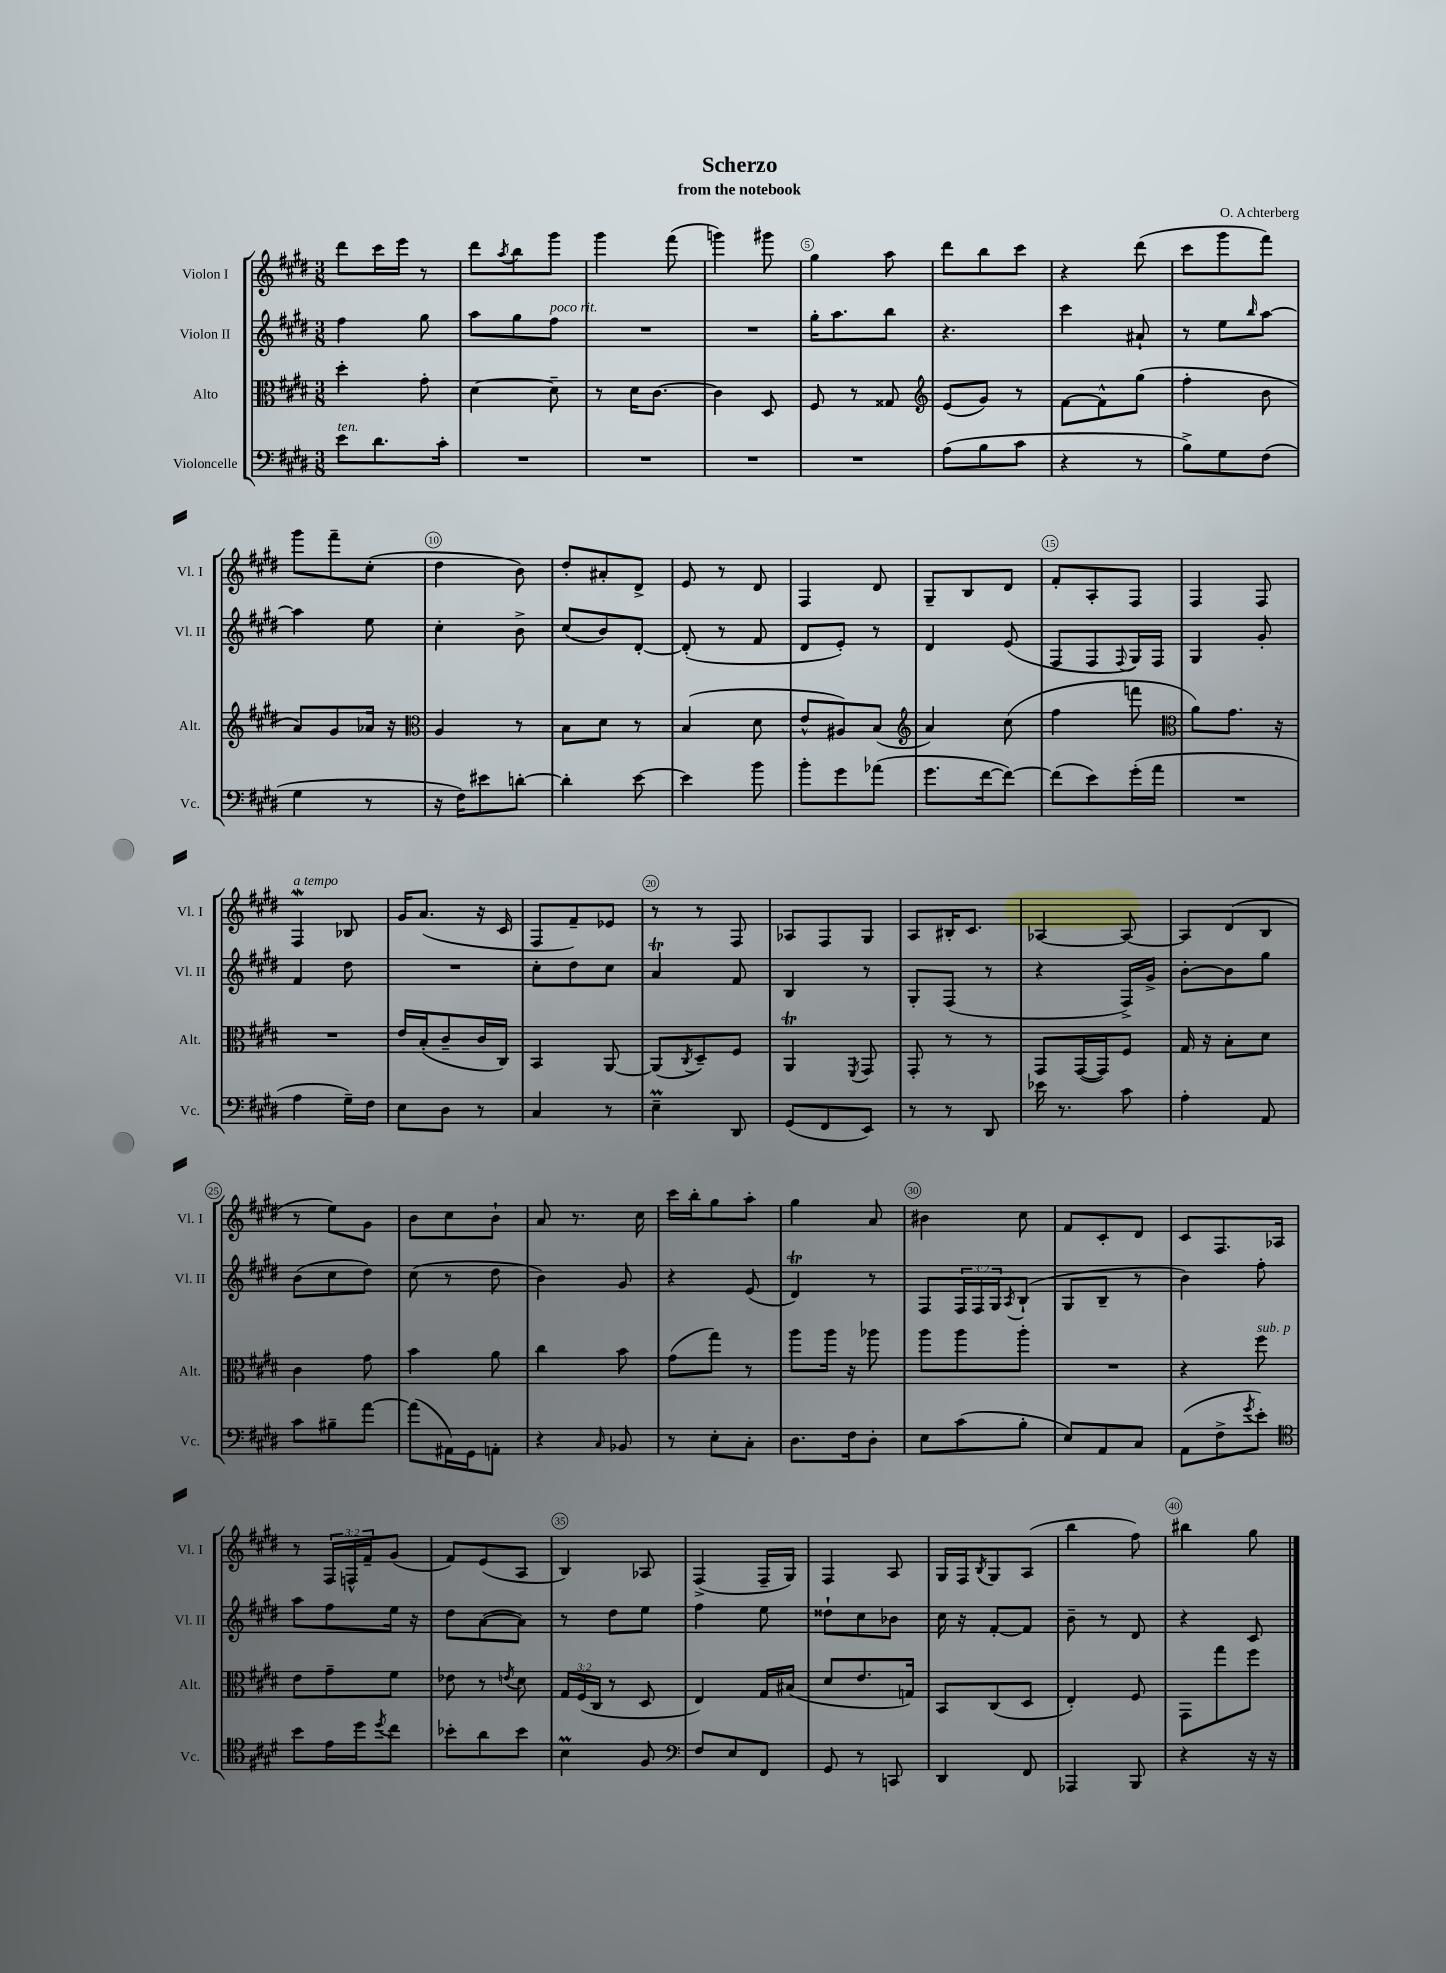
\header { title = "Scherzo" composer = "O. Achterberg" subtitle = "from the notebook" }
<<
\new StaffGroup <<
\new Staff = "s0" \with { instrumentName = "Violon I" shortInstrumentName = "Vl. I" } {
    \clef treble \key e \major \numericTimeSignature \time 3/8 \override Staff.TupletNumber.text = #tuplet-number::calc-fraction-text
    dis'''8 cis'''16 e'''16 r8 |
    dis'''8 \acciaccatura { a''8 } b''8 gis'''8 |
    gis'''4 fis'''8( |
    g'''4) gis'''8 |
    gis''4 a''8 |
    dis'''8 b''8 cis'''8 |
    r4 dis'''8( |
    cis'''8 gis'''8 fis'''8) |
    gis'''8 fis'''8-- cis''8-.( |
    dis''4 b'8) |
    dis''8-. ais'8-. dis'8-> |
    e'8 r8 dis'8 |
    fis4 dis'8 |
    gis8-- b8 dis'8 |
    fis'8-. a8-. fis8 |
    fis4 fis8 |
    fis4\mordent^\markup { \italic "a tempo" } bes8 |
    gis'16 a'8.( r16 cis'16 |
    fis8 fis'8--) ees'8 |
    r8 r8 fis8 |
    aes8 fis8 gis8 |
    a8 bis16-. cis'8. |
    aes4~ aes8~ |
    aes8 dis'8( b8 |
    r8 e''8) gis'8 |
    b'8 cis''8 b'8-! |
    a'8 r8. cis''16 |
    cis'''16 b''16-. gis''8 a''8-. |
    gis''4 a'8 |
    bis'4 cis''8 |
    fis'8 cis'8-. dis'8 |
    cis'8 fis8. aes16 |
    r8 \tuplet 3/2 { fis16 f16-^ fis'16-- } gis'8( |
    fis'8) e'8( a8 |
    b4) aes8 |
    fis4->( fis16-- gis16) |
    fis4 a8 |
    gis16 fis16 \acciaccatura { b8 } gis8 a8( |
    b''4 fis''8) |
    bis''4 gis''8 \bar "|." |
}
\new Staff = "s1" \with { instrumentName = "Violon II" shortInstrumentName = "Vl. II" } {
    \clef treble \key e \major \numericTimeSignature \time 3/8 \override Staff.TupletNumber.text = #tuplet-number::calc-fraction-text
    fis''4 gis''8 |
    a''8 gis''8 fis''8^\markup { \italic "poco rit." } |
    R4. |
    R4. |
    gis''16-. a''8. b''8 |
    r4. |
    cis'''4 ais'8-! |
    r8 e''8 \grace { b''16 } a''8~ |
    a''4 e''8 |
    cis''4-. b'8-> |
    cis''8( b'8) dis'8~-. |
    dis'8-.( r8 fis'8 |
    dis'8 e'8-.) r8 |
    dis'4 e'8( |
    fis8 fis8 \appoggiatura { fis8 } gis16) fis16 |
    gis4 gis'8-. |
    fis'4 dis''8 |
    R4. |
    cis''8-. dis''8 cis''8 |
    a'4\trill fis'8 |
    b4 r8 |
    gis8-. fis8( r8 |
    r4 fis16->) gis'16-> |
    b'8~-. b'8 gis''8 |
    b'8( cis''8 dis''8) |
    cis''8( r8 dis''8 |
    b'4) gis'8 |
    r4 e'8( |
    dis'4\trill) r8 |
    fis8 \tuplet 3/2 { fis16 fis16 gis16 } \acciaccatura { a8 } b8-!( |
    gis8 b8-- r8 |
    b'4) fis''8-. |
    a''8 fis''8 e''16 r16 |
    dis''8 a'8~( a'8) |
    r8 dis''8 e''8 |
    fis''4 e''8 |
    disis''8-! cis''8 bes'8 |
    cis''16 r16 fis'8~-. fis'8 |
    b'8-- r8 dis'8 |
    r4 cis'8 \bar "|." |
}
\new Staff = "s2" \with { instrumentName = "Alto" shortInstrumentName = "Alt." } {
    \clef alto \key e \major \numericTimeSignature \time 3/8 \override Staff.TupletNumber.text = #tuplet-number::calc-fraction-text
    dis''4-. gis'8-. |
    dis'4~ dis'8-- |
    r8 dis'16 cis'8.~ |
    cis'4 dis8 |
    fis8 r8 gisis8 |
    \clef treble e'8( gis'8) r8 |
    fis'8~ fis'8-^ gis''8( |
    fis''4-. b'8 |
    a'8) gis'8 aes'16 r16 |
    \clef alto a4 r8 |
    b8 dis'8 r8 |
    b4( dis'8 |
    e'8-^ ais8) b8( |
    \clef treble a'4) cis''8( |
    fis''4 f'''8 |
    \clef alto a'8) gis'8. r16 |
    R4. |
    e'16 b16-.( cis'8-- cis'16 cis16) |
    b,4 a,8~ |
    a,8( \acciaccatura { cis8 } dis8--) fis8 |
    a,4\trill \acciaccatura { fis,8 } gis,8 |
    gis,8-. r8 r8 |
    gis,8 gis,16~( gis,16) fis8 |
    gis16 r16 b8-. dis'8 |
    cis'4 gis'8 |
    b'4 a'8 |
    cis''4 b'8 |
    gis'8( gis''8) r8 |
    a''8 a''16 r16 aes''8 |
    a''8 a''8 a''8-. |
    R4. |
    r4 fis''8^\markup { \italic "sub. p" } |
    e'8 gis'8-- fis'8 |
    ees'8 r8 \acciaccatura { e'8 } dis'8 |
    \tuplet 3/2 { gis16 fis16( cis16 } r8 dis8 |
    e4) gis16 bis16( |
    dis'8 e'8. g16) |
    b,8 cis8( dis8 |
    e4-.) fis8 |
    gis,8 gis''8 fis''8 \bar "|." |
}
\new Staff = "s3" \with { instrumentName = "Violoncelle" shortInstrumentName = "Vc." } {
    \clef bass \key e \major \numericTimeSignature \time 3/8
    e'8^\markup { \italic "ten." } dis'8. cis'16-. |
    R4. |
    R4. |
    R4. |
    R4. |
    a8( b8 cis'8 |
    r4 r8 |
    b8->) gis8 fis8( |
    gis4 r8 |
    r16 fis16) eis'8 d'8~-. |
    d'4-. e'8~ |
    e'4 b'8 |
    b'8-. gis'8 aes'8( |
    gis'8. fis'16~ fis'8~) |
    fis'8( e'8) gis'16-.( a'16 |
    R4. |
    a4 gis16--) fis16 |
    e8 dis8 r8 |
    cis4 r8 |
    e4--\prall dis,8 |
    gis,8( fis,8 e,8) |
    r8 r8 dis,8 |
    ees'16 r8. cis'8 |
    a4-. a,8 |
    cis'8 bis8-- a'8~ |
    a'8( ais,16) gis,16 a,8-. |
    r4 \grace { cis16 } bes,8 |
    r8 e8-. cis8-. |
    dis8. fis16 dis8-. |
    e8 cis'8( b8-. |
    e8) a,8 cis8 |
    a,8( fis8-> \acciaccatura { gis'8 } e'8-.) |
    \clef tenor b'8 e'16 dis''16 \acciaccatura { dis''8 } cis''8 |
    bes'8-. a'8 bes'8 |
    b4\prall fis8 |
    \clef bass fis8 e8 fis,8 |
    gis,8 r8 c,8 |
    dis,4 fis,8 |
    aes,,4 b,,8 |
    r4 r16 r16 \bar "|." |
}
>>
>>
\layout { \context { \Score \override BarNumber.break-visibility = ##(#f #t #t) barNumberVisibility = #(every-nth-bar-number-visible 5) \override BarNumber.stencil = #(make-stencil-circler 0.1 0.3 ly:text-interface::print) } }
